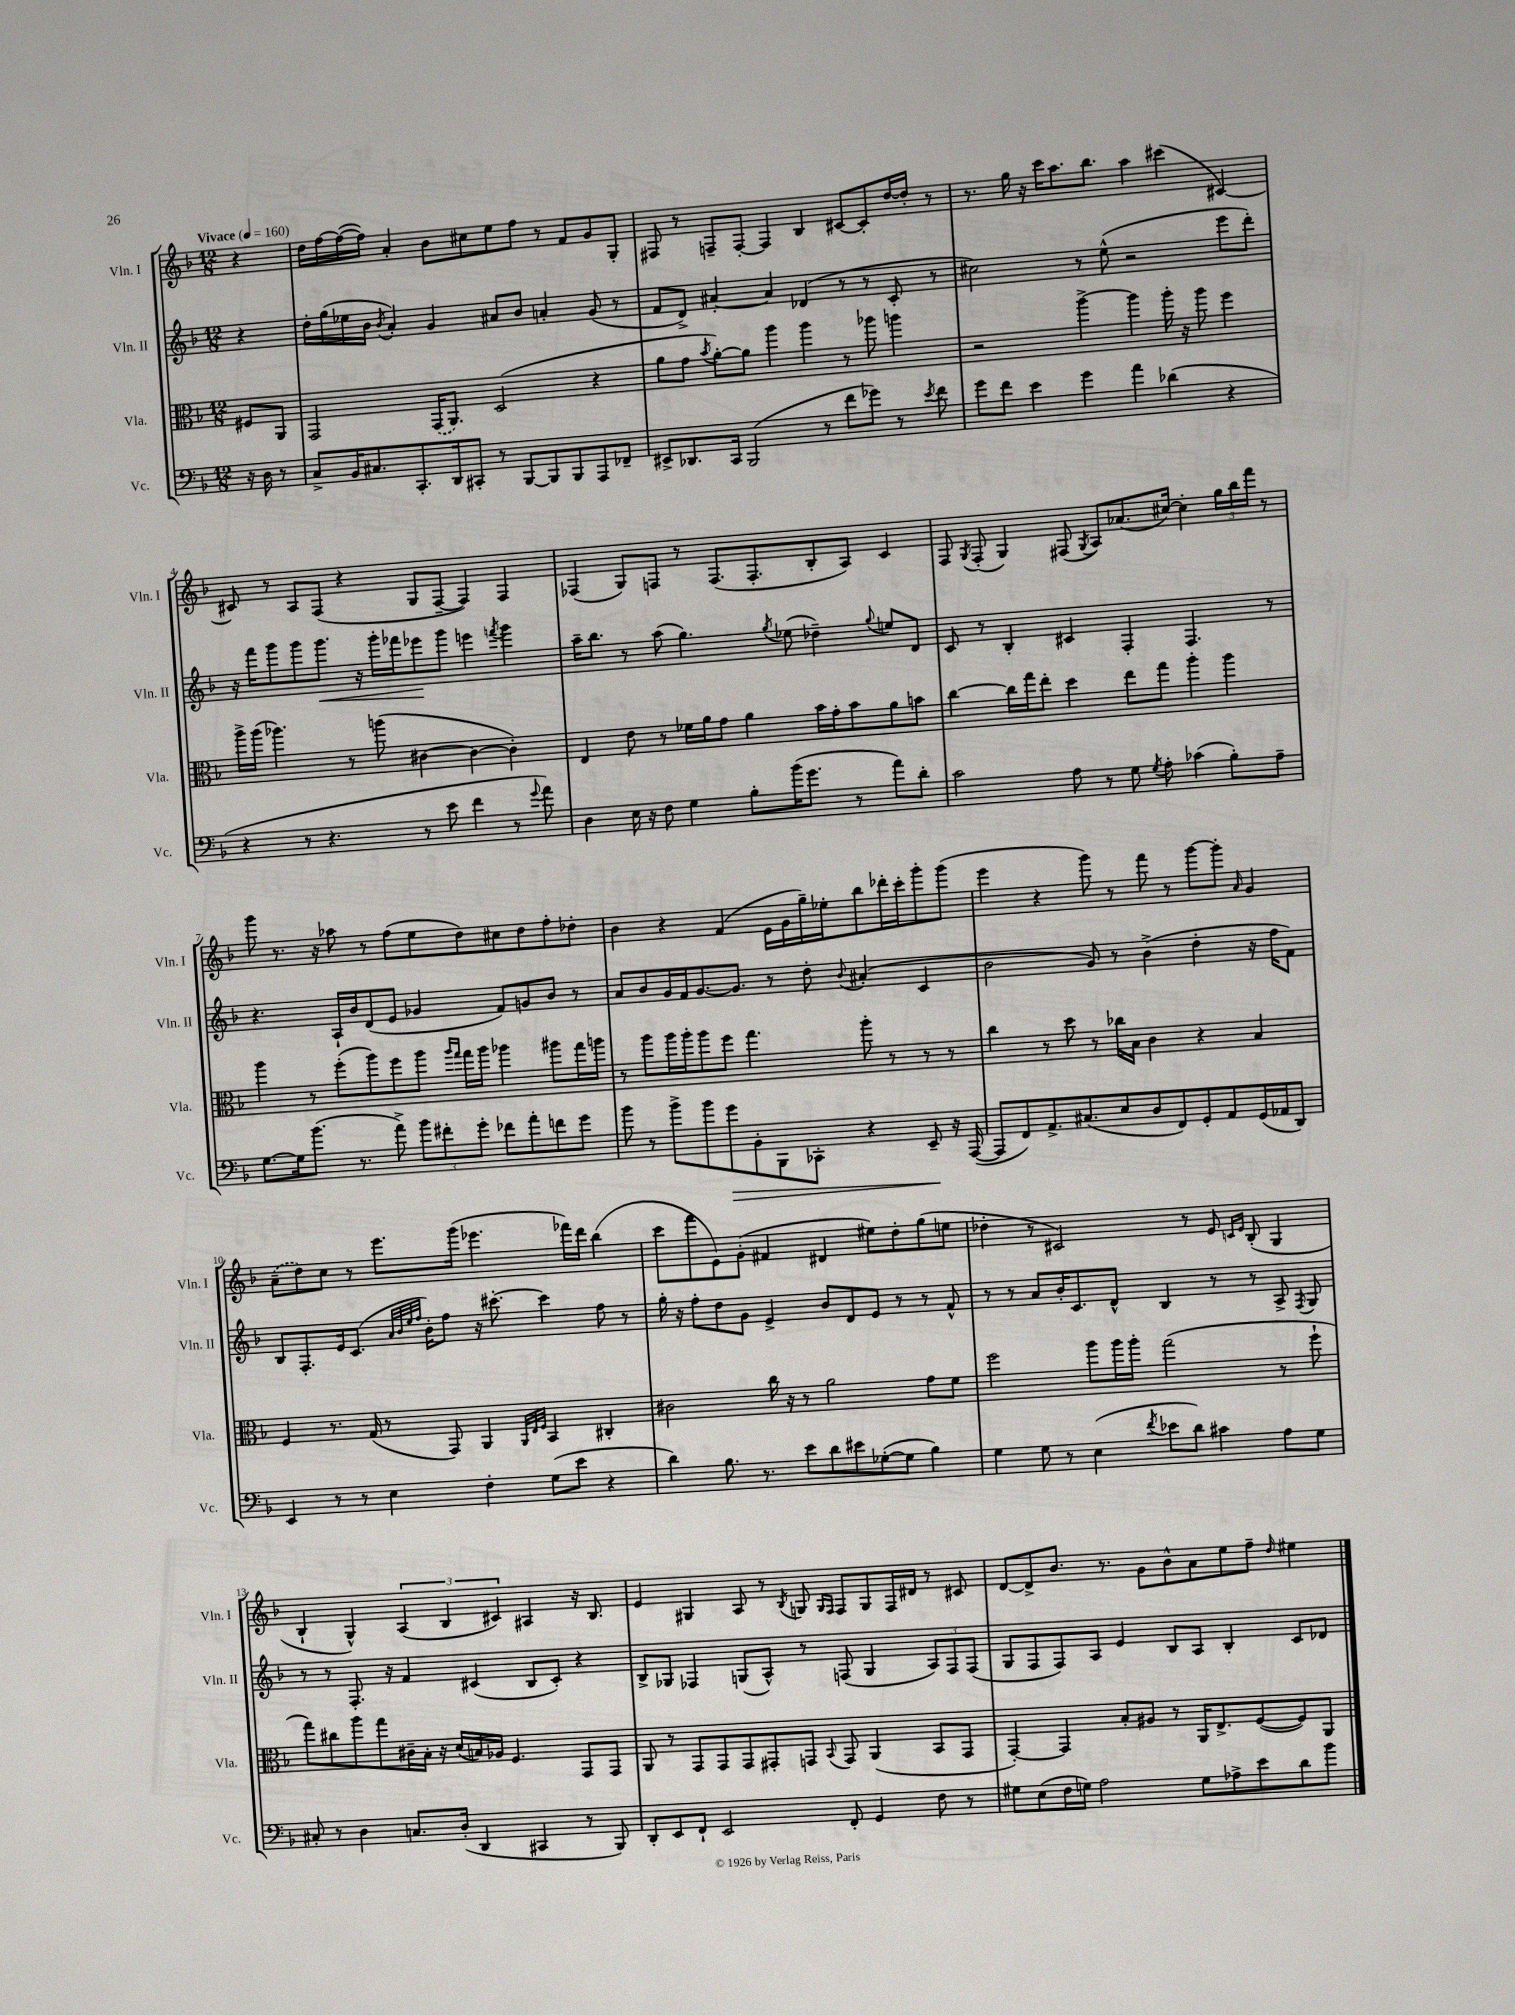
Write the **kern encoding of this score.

**kern	**kern	**kern	**kern
*staff4	*staff3	*staff2	*staff1
*clefF4	*clefC3	*clefG2	*clefG2
*k[b-]	*k[b-]	*k[b-]	*k[b-]
*M12/8	*M12/8	*M12/8	*M12/8
*MM160	*MM160	*MM160	*MM160
16r	8F#	4r	4r
16D	.	.	.
8r	8AA	.	.
=	=	=	=
8C^	2GG	16dd'	16dd
.	.	(16gg	[16ff
16BB-	.	16ee-	(16ff_
8.C#	.	16b-	16ff])
.	.	8qb-	.
.	.	4a')	4a'
8.CC'	.	.	.
.	(16GG	4g	8b-
16DD	8.AA)	.	.
8CC#'	.	.	8cc#
8r	(2D	8a#	8ee
[8BBB-	.	8b-	8ff
8BBB-]	.	4a'	8r
8BBB-	.	.	8f
8AAA	4r	(8g	8g
8FF-~	.	8r	8G'
=	=	=	=
8EE#^	8a	8f	8F#
8.DD-	8g	8d^)	8r
.	8qb-	.	.
.	[8a')	[4a#'	8F~
16CC	.	.	.
(2BBB-	8a]	.	[8F'
.	4aa	4a#]	4F]
.	4aa	(4d-	4B-
8r	.	.	.
8f	8r	8r	[8c#
8g-)	8aa-	8r	8c#']
8r	4aa	8c'	[16dd
.	.	.	16dd']
8qe	.	.	.
8f	.	8r	8r
=	=	=	=
8g	2r	2cc#)	8.r
8f	.	.	.
.	.	.	16gg
4e	.	.	16r
.	.	.	16ccc
.	.	.	8.aa
4g	[4aa^	8r	.
.	.	.	8.bb-
.	.	(8ee^^	.
4a	4aa]	2r	4aa
(4d-	16aa'	.	(4ccc#
.	16r	.	.
.	8aa	.	.
4r	4ff	8eee	[4c#)
.	.	8ddd')	.
=	=	=	=
4r	16aa^	16r	8c#]
.	(16aa	16fff	.
.	4.aa-)	8ggg	8r
8r	.	8ggg	8A
4.r	.	8.ggg	(8F
.	8r	.	4r
.	.	16r	.
.	(8aa	16ggg'	.
.	.	16fff-	.
8r	[4c#	8eee-	8G
8e	.	8ggg	[8F~
4f	4c#_	4eee	4F])
.	.	8qfff	.
8r	4c#'])	4ggg	4F
8qqg	.	.	.
8a)	.	.	.
=	=	=	=
4D	4E	16aa~	(4F-
.	.	8.bb-	.
16E	8e	8r	8G)
16r	.	.	.
8F	8r	(8aa	8F
4G	16f-	4.gg)	8r
.	16a	.	.
.	8g	.	(8.F
8B-'	4a	.	.
.	.	.	8.F'
.	.	8qgg	.
(16b-	.	(8ee-	.
8.g	.	.	.
.	16b-	4dd-~)	8B-'
.	16g'	.	.
8r	8b-	.	8A)
.	.	8qqgg	.
8a)	8a	8ee	4c
8d'	8b	8d	.
=	=	=	=
2c	[4cc	8c	8F
.	.	.	8qG
.	.	8r	(8F'
.	16cc]	4B-'	4G)
.	16gg	.	.
.	8ee'	.	.
8A	4dd	4c#	(8F#
.	.	.	8qG
8r	.	.	8A)
8G	8ee	4F'	(8.a-
8qG	.	.	.
8A'	8gg	.	.
.	.	.	[16cc#)
(4c-	4aa'	4.F	4cc#']
8B-')	4aa	.	24gg
.	.	.	24bb-
.	.	.	24fff
8A~	.	8r	8r
=	=	=	=
[8.G	4aa	4.r	8ggg
.	.	.	8.r
16G]	.	.	.
(8.b-	8r	.	.
.	.	.	16r
.	(8ff'	16A`	8aa-
8.r	.	16b-	.
.	8aa)	(8d	8r
8a^)	8ff	8e	(8ff
12b-	8aa	4g-	8ee
12f#'	.	.	.
.	16qqaa	.	.
.	16qqgg	.	.
.	16gg	.	8dd)
12g'	.	.	.
.	16aa	.	.
8f-	4aa-	8f)	8cc#
8a'	.	8g	8dd
8f	8aa#	8b-	8ff'
8g	16gg	8r	8dd-'
.	16aa	.	.
=	=	=	=
8b-	8r	8a	4b-
8r	8aa	8b-	.
8b-^	16aa	16g	4r
.	16aa'	16f	.
8b-	8aa	[8.g	.
8g	8ff	.	(4f
.	.	8.g]	.
8BB-'	4.gg	.	.
8BBB-	.	8r	16e
.	.	.	16g
8CC-'	.	8dd'	16gg~)
.	.	.	16ee-'
.	.	8qqb-	.
4r	8aa'	(4a#'	8bb-
.	8r	.	16ddd-'
.	.	.	16ccc'
8EE~	8r	4c	8ggg'
16r	8r	.	(8ggg
([16AAA	.	.	.
=	=	=	=
8AAA]	4cc	2b-	4eee
8FF)	.	.	.
8.AA^	8r	.	4r
.	8dd	.	.
(8.C#	.	.	.
.	8r	8g)	8ggg)
8E	16cc-	8r	8r
.	16B-	.	.
8D	4c	(4b-^	8fff
8FF)	.	.	8r
8GG'	4r	4dd'	[8ggg
8AA	.	.	8ggg']
.	.	.	16qqa
(16GG	4B-	16r	4g
16AA-	.	16ff	.
8DD)	.	8f)	.
=	=	=	=
4EE	4F	8B-	(8a~
.	.	8.F'	8dd)
8r	8.r	.	8cc
.	.	16e	.
8r	.	(8.c	8r
.	(16G	.	.
4E	8r	.	8.eee
.	.	32qqa	.
.	.	32qqb-	.
.	.	32qqee	.
.	.	32qqff	.
.	.	16b-')	.
.	8GG)	8ff	.
.	.	.	(16ggg
4F'	4AA	16r	4.eee-
.	.	[8.ccc#'	.
.	32qqAA	.	.
.	32qqE	.	.
.	32qqF	.	.
(8G	4BB-	4ccc#]	.
8e	.	.	16fff-)
.	.	.	16ddd
4r	4C#'	8ff	(4bb-
.	.	8r	.
=	=	=	=
4d)	2c#	16gg'	8ccc
.	.	16r	.
.	.	8ff'	8fff
8.B-	.	8dd	8e)
.	.	8g	(8g'
8.r	.	.	.
.	16cc	4e^	4f#
.	16r	.	.
8e	8r	.	.
8d	2a	8b-	4d#
8e#	.	8d	.
([8G-'	.	8e	8ee#)
8G-]	.	8r	8dd'
4B-)	8g	8r	(8gg
.	8f	8f^^	8ee
=	=	=	=
4G	2ff	8r	4dd-'
.	.	8r	.
8G	.	8a	8r
8r	.	16b-'	2c#)
.	.	8.c	.
(4E	8aa	.	.
.	16aa	8d^^	.
.	16aa'	.	.
8qf	.	.	.
8e-	(2gg	4B-	.
8d)	.	.	8r
4c#	.	8r	8e
.	.	.	16qqc
.	.	.	16qqe
.	.	8r	(8B-'
8A	8r	8A^	4G
.	.	8qF	.
8G	8ff`	8G	.
=	=	=	=
8C#'	8gg)	8r	4B-`
8r	8cc#	8r	.
4D	8aa	8.F'	4G^^)
.	8gg	.	.
.	.	16r	.
8.C	16c#~	4f	(6A
.	16B-'	.	.
.	16r	.	.
.	.	.	6B-
(16D'	(16d	.	.
4DD	16B)	(4c#	.
.	16A-	.	.
.	.	.	6c#)
.	4.F	.	.
4CC#	.	8B-	4A#
.	.	8c#')	.
8r	8GG	4r	16r
.	.	.	8.B-
8BBB-)	8GG	.	.
=	=	=	=
8DD'	8AA	8B-^	4e
8EE	8r	8G-	.
8FF`	8GG	4F-	4G#
2EE	8GG	.	.
.	8GG	(8G	8A
.	8GG#'	8A^^)	8r
.	.	.	8qB-
.	8GG	8r	8G
.	.	.	16qqG
.	8qqBB-	.	16qqF
8FF'	8GG	(8F	8F
4GG	(4AA	4G	8G
.	.	.	16F
.	.	.	16d#
8F	8BB-	12A)	8r
.	.	12F	.
8r	8GG	.	8c#
.	.	(12F	.
=	=	=	=
8G#	[4GG')	8G	[8d
(8E	.	8F	8d^]
16F	4GG]	8F)	8.b-
16G)	.	.	.
2A	.	8A	.
.	.	.	8.r
.	8B-'	4e	.
.	8A#	.	8g
.	8r	8B-	8b-^^
8G	16AA	8A	8a
.	8.E^	.	.
8A-^	.	4B-'	8ee
8e	([8F	.	8ff~
.	.	.	16qqdd
8d	8F])	8c	4ee#
8b-	8AA	8d-	.
==	==	==	==
*-	*-	*-	*-
